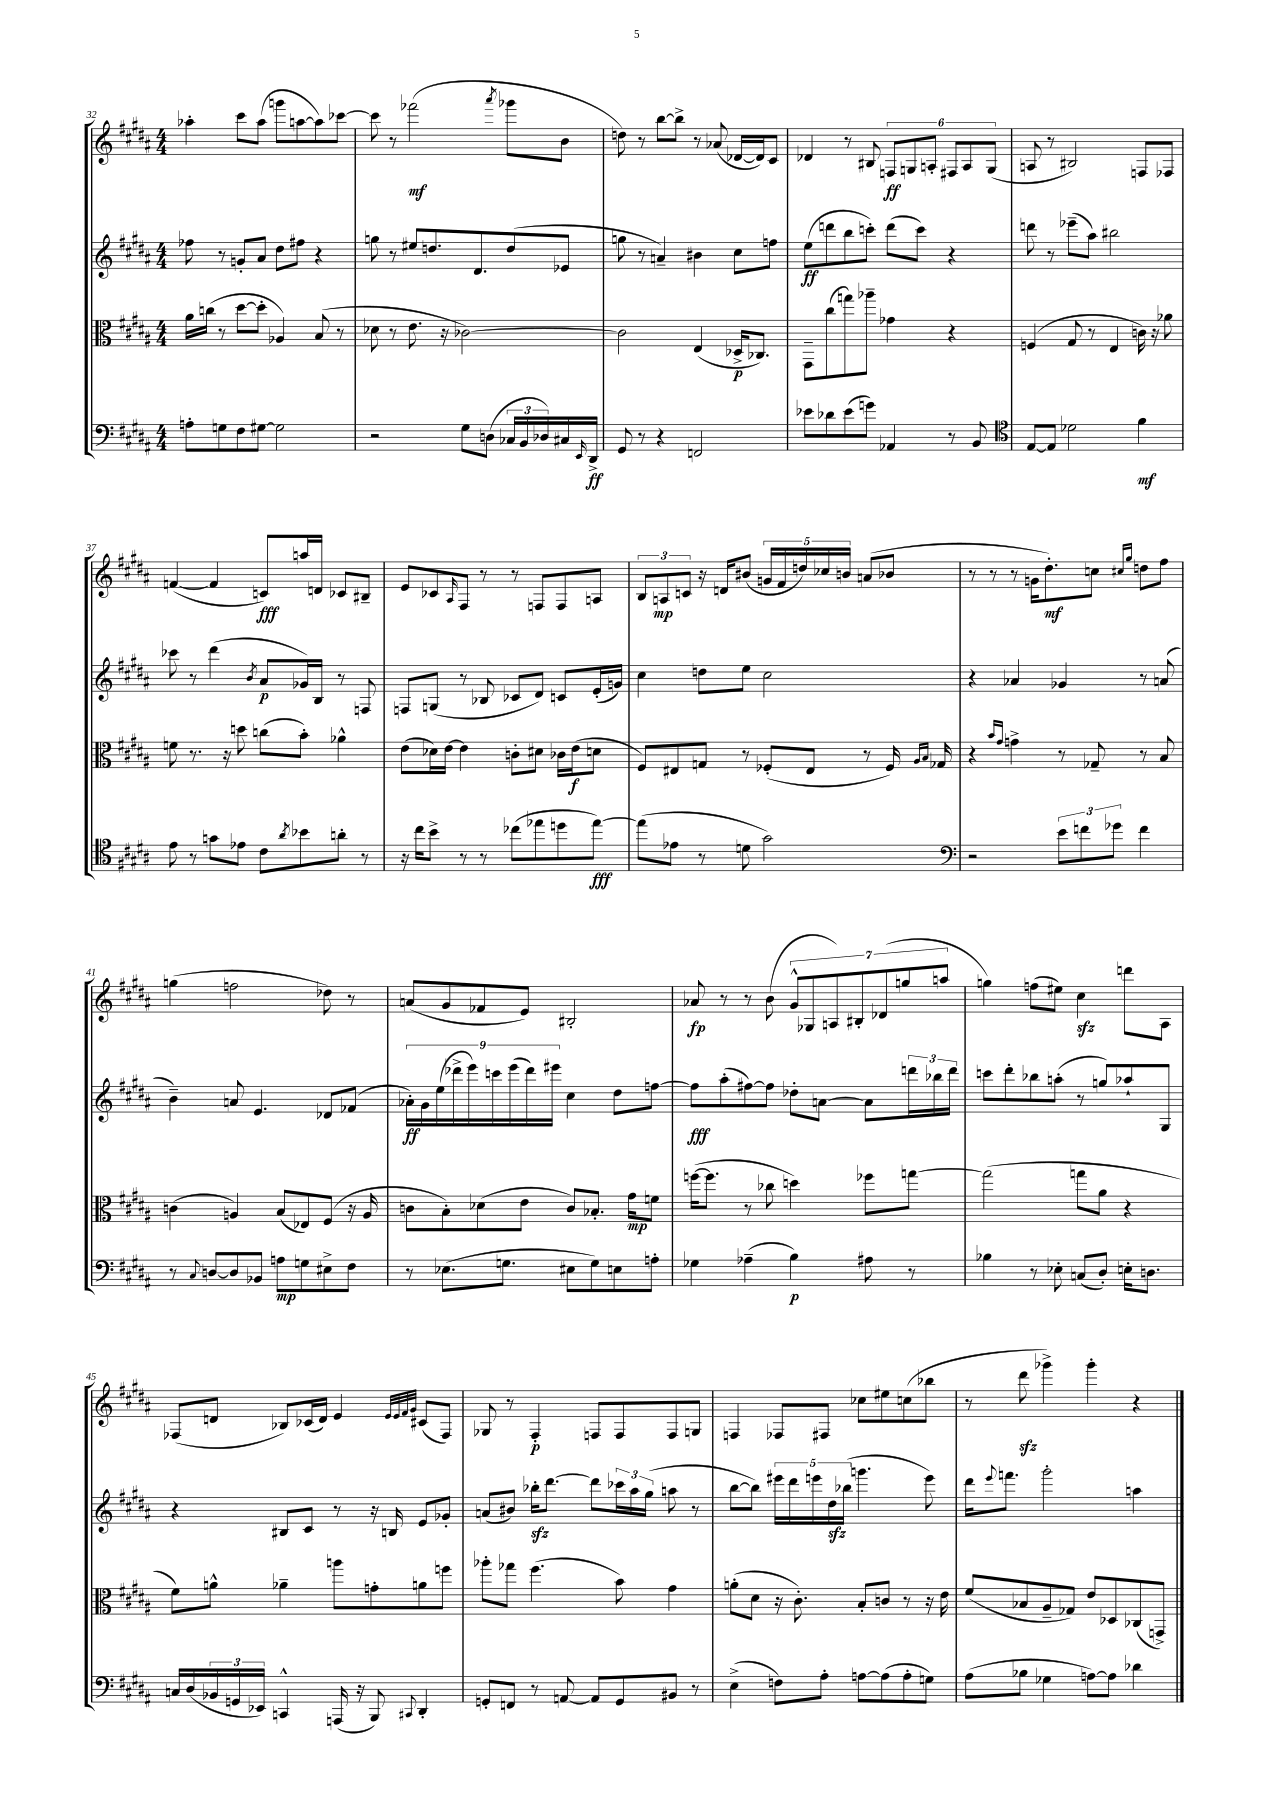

**kern	**kern	**kern	**kern
*staff4	*staff3	*staff2	*staff1
*clefF4	*clefC3	*clefG2	*clefG2
*k[f#c#g#d#a#]	*k[f#c#g#d#a#]	*k[f#c#g#d#a#]	*k[f#c#g#d#a#]
*M4/4	*M4/4	*M4/4	*M4/4
8A'	16a#	8ff-	4aa-'
.	(16cc	.	.
8G	8r	8r	.
8F#	[8dd#	8g'	8ccc#
[8G#	8dd#']	8a#	(8aa-
2G#]	4A-)	8dd#	8ggg
.	.	8ff#	[8aa
.	(8B	4r	8aa])
.	8r	.	[8ccc-
=	=	=	=
2r	8d-	8gg	8ccc-]
.	8r	8r	8r
.	8.e	8ee#	(2fff-
.	.	8.dd	.
.	16r	.	.
8G#	[2c-)	.	.
.	.	8.d#	.
(8D	.	.	.
.	.	.	8qaaa#
24C-	.	(8dd	8ggg-
24BB	.	.	.
24D-)	.	.	.
16C#	.	8e-	8b
16qqEE	.	.	.
16DD#^	.	.	.
=	=	=	=
8GG#	2c-]	8gg	8dd)
8r	.	8r	8r
4r	.	4a~)	[8bb
.	.	.	8bb^]
2FF	(4E	4b#	8r
.	.	.	(8a-
.	16D-^	8cc#	[16d-
.	8.C-)	.	16d-])
.	.	8ff	8c#
=	=	=	=
8e-	8GG#~	(8ee	4d-
8d-	(8cc#	8ddd	.
(8e-	8gg)	8bb	8r
8g)	8aa-~	8ccc')	8B#
4AA-	4g-	(8ddd	12F
.	.	.	12G
.	.	8ccc)	.
.	.	.	12A'
8r	4r	4r	12F#
.	.	.	12A
8BB	.	.	.
.	.	.	(12G
=	=	=	=
*clefC4	*	*	*
[8E	(4F	8ddd	8A
8E]	.	8r	8r
2d-	8G#	(8eee-~	2B#)
.	8r	8aa#)	.
.	4E	2bb#	.
4f#	16c)	.	8F
.	16r	.	.
.	8a-	.	8F-
=	=	=	=
8e	8f	8ccc-	([4f
8r	8.r	8r	.
8g	.	(4ddd#	4f]
.	16r	.	.
8e-	8dd	.	.
.	.	8qb	.
8c#	(8cc	8a#	8c)
8qa#	.	.	.
8b-	8b')	16g-)	16aa
.	.	16B	16d
8a'	4a-^^	8r	8c-
8r	.	8F	8B#~
=	=	=	=
16r	(8e	8F	8e
16cc#	.	.	.
8b^	16d-)	(8G	8c-
.	[16e	.	.
.	.	.	16qqA#
8r	4e]	8r	8F#
8r	.	8B-	8r
(8cc-	8c'	8c-	8r
8ee-	8d#	8d#)	8F
8dd	16c-	8c	8F
.	(16e	.	.
[8ee-)	8d	(16e'	8A
.	.	16g)	.
=	=	=	=
(8ee-]	8F#)	4cc#	12B
.	.	.	12A
8e-	8E#	.	.
.	.	.	12c
8r	8G	8dd	16r
.	.	.	16d
8d	8r	8ee	(8b#
2g#)	(8F-'	2cc#	20g
.	.	.	20f#
.	.	.	20dd)
.	8E#	.	.
.	.	.	20cc-
.	.	.	20b
.	8r	.	(8a
.	16F-)	.	8b-
.	16qqA#	.	.
.	16qqB	.	.
.	16G-	.	.
=	=	=	=
*clefF4	*	*	*
2r	4r	4r	8r
.	.	.	8r
.	16qqb	.	.
.	16qqg#	.	.
.	4g^	4a-	8r
.	.	.	16g
.	.	.	8.dd#')
12e	8r	4g-	.
12f	.	.	.
.	8G-~	.	8cc
12g-	.	.	.
.	.	.	16qqcc#
.	.	.	16qqgg#
4f	8r	8r	8dd
.	8B	(8a	8ff#
=	=	=	=
8r	(4c	4b~)	(4gg
8qqC#	.	.	.
[8D	.	.	.
8D]	4A)	8a	2ff
8BB-	.	4.e	.
8A	(8B	.	.
8G	8E-)	.	.
8E#^	(8F#	8d-	8dd-)
8F#	16r	(8f-	8r
.	16A	.	.
=	=	=	=
8r	8c	18a-')	(8a
.	.	18g#	.
.	.	(18ee	.
(8.E-	8B')	.	8g#
.	.	18ddd-^	.
.	.	18eee)	.
.	(8d-	.	8f-
.	.	18ccc	.
8.G	.	.	.
.	.	(18eee	.
.	8e	.	8e)
.	.	18ddd-)	.
.	.	18eee#	.
8E#	8c)	4cc#	2B#'
8G)	8.B-'	.	.
8E	.	8dd#	.
.	16g#	.	.
8A'	8f	[8ff	.
=	=	=	=
4G-	([16ff	8ff]	8a-
.	8.ff]	.	.
.	.	(8aa#'	8r
(4A-~	8r	[8ff#)	8r
.	8cc-	8ff#]	(8b
4B)	4dd)	8dd-'	14g#^^
.	.	.	14G-
.	.	[8a	.
.	.	.	14A)
.	.	.	14B#'
8A#	8ff-	8a]	.
.	.	.	(14d-
.	.	.	14gg
8r	[8gg	24ddd	.
.	.	24bb-	.
.	.	.	14aa
.	.	24ddd	.
=	=	=	=
4B-	(2gg]	8ccc	4gg)
.	.	8ddd#'	.
8r	.	8bb-	(8ff
8E-'	.	(8aa'	8ee#)
(8C	8gg	8r	4cc#
8D#')	8a#	8gg)	.
16E'	4r	8aa-`	8ddd
8.D	.	.	.
.	.	8G#	8A#
=	=	=	=
16C	8f#)	4r	(8F-
(16D#	.	.	.
24BB-	8a^^	.	8d
24GG	.	.	.
24EE-)	.	.	.
4CC^^	4a-~	8B#	8B-)
.	.	8c#	(16c-
.	.	.	16d)
(16AAA	8aa	8r	4e
16r	.	.	.
8BBB)	8g'	16r	.
.	.	16B	.
.	.	.	32qqe
.	.	.	32qqe
.	.	.	32qqf#
8qqCC#	.	.	32qqg#
4DD#'	8a	8e	(8c#
.	8ff	8g-'	8F-)
=	=	=	=
8GG'	8aa-'	(8a	8G-
8FF	8gg-	8b#)	8r
8r	(4.ff#	16bb-'	4F#'
.	.	[8.ddd#	.
[8AA	.	.	.
8AA]	.	8ddd#]	8F
8GG	8b)	24ccc-	8F
.	.	24aa#	.
.	.	(24gg#	.
8BB#	4g#	8aa	8F
8r	.	8r	8G
=	=	=	=
(4E^	(8a'	[8bb	4F
.	8d#	8bb])	.
8F)	16r	20eee#	8F-
.	.	20ddd#	.
.	8.c#')	.	.
.	.	20eee	.
8A#'	.	.	8F#
.	.	20dd#	.
.	.	(20bb-	.
[8A	8B'	4.ggg	8cc-
(8A]	8c	.	8ee#
8A'	8r	.	(8cc
8G)	16r	8eee)	8bb-
.	16e	.	.
=	=	=	=
(8A#	(8f#	16ddd#	8r
.	.	8qqeee	.
.	.	8.fff	.
8B-	8B-	.	8ddd#
4G-	8A#~	2ggg#'	4ggg-^)
.	8G-)	.	.
[8A)	8e	.	4ggg-'
8A]	8D-	.	.
4d-	(8C-	4aa	4r
.	8GG^)	.	.
==	==	==	==
*-	*-	*-	*-
